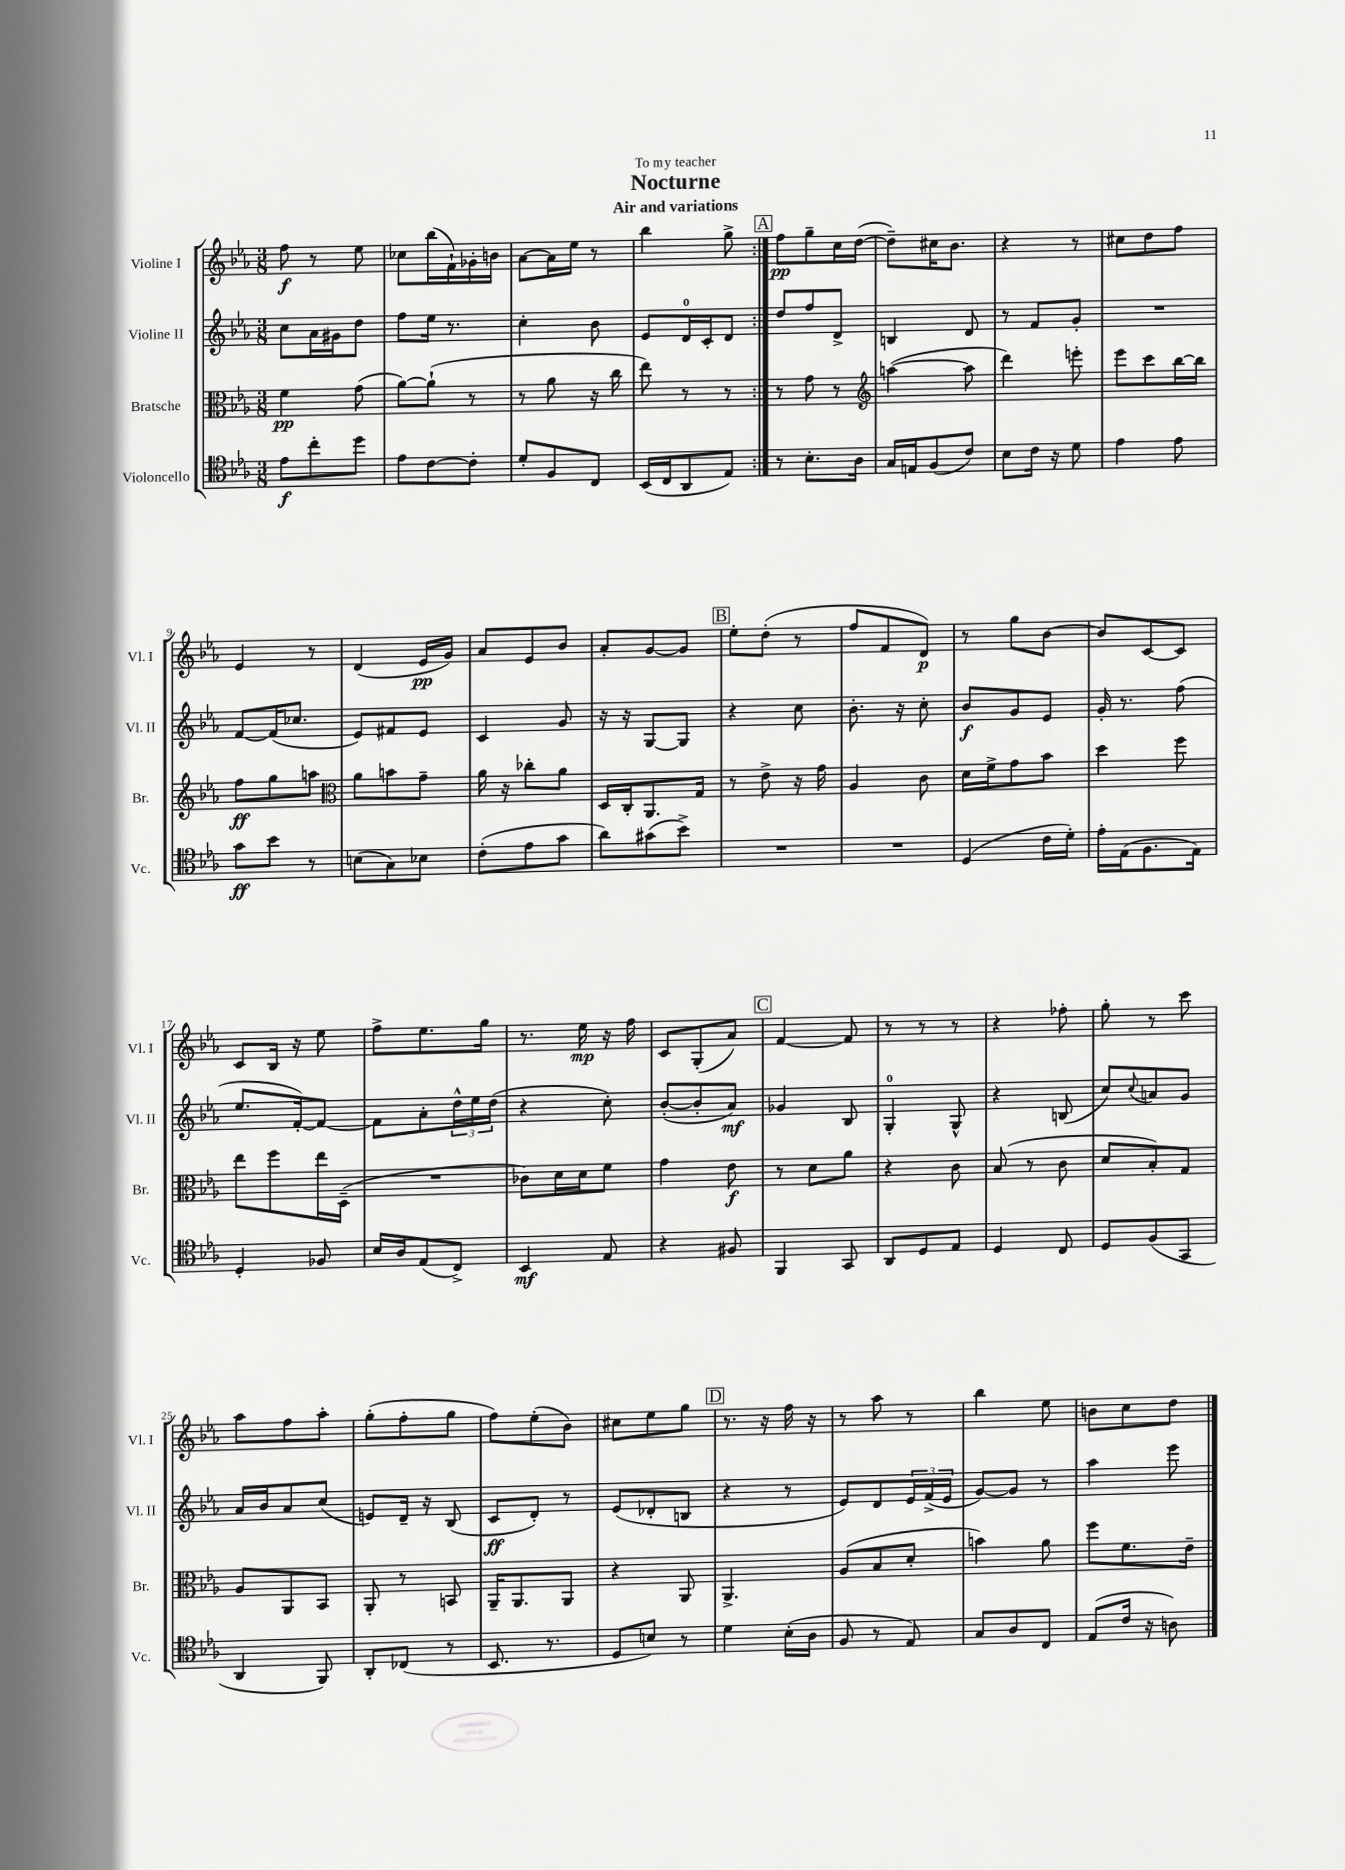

**kern	**kern	**kern	**kern
*staff4	*staff3	*staff2	*staff1
*clefC4	*clefC3	*clefG2	*clefG2
*k[b-e-a-]	*k[b-e-a-]	*k[b-e-a-]	*k[b-e-a-]
*M3/8	*M3/8	*M3/8	*M3/8
8e-	4f	8cc	8ff
8cc'	.	16a-	8r
.	.	16g#	.
8dd	(8g	8dd	8ee-
=	=	=	=
8e-	[8a-)	8ff	8cc-
[8c	(8a-`]	16ee-	(16bb-
.	.	8.r	16f`)
8c']	8r	.	16g-'
.	.	.	16b
=	=	=	=
8d'	8r	4cc'	[8a-
8F	8a-	.	16a-]
.	.	.	16ee-
8C	16r	8b-	8r
.	16cc	.	.
=	=	=	=
(16BB-	8ee-)	8e-	4bb-
16C	.	.	.
8AA-	8r	16d	.
.	.	16c'	.
8E-)	8r	8d	8gg^
=:|!	=:|!	=:|!	=:|!
8r	8r	8dd	8ff
8.B-'	8g	8ff	8gg~
.	8r	8d^	16cc
16A-	.	.	([16dd
=	=	=	=
*	*clefG2	*	*
16G	([4aa	4B	8dd~])
16E	.	.	.
(8F	.	.	16cc#
.	.	.	8.b-
8c)	8aa]	8d	.
=	=	=	=
8B-	4ddd)	8r	4r
16c	.	8f	.
16r	.	.	.
8d	8eee'	8g'	8r
=	=	=	=
4e-	8eee-	4.r	8cc#
.	8ccc	.	8dd
8e-	[16bb-	.	8ff
.	16bb-]	.	.
=	=	=	=
8g	8ff	[8f	4e-
8b-	8gg	(16f]	.
.	.	8.cc-	.
8r	8aa	.	8r
=	=	=	=
*	*clefC3	*	*
(8B	8a-	8e-)	(4d
8G)	8b	8f#	.
8B-	8g~	8e-	16e-
.	.	.	16g)
=	=	=	=
(8c'	16a-	4c	8a-
.	16r	.	.
8e-	8cc-'	.	8e-
8g	8a-	8g	8b-
=	=	=	=
8a-)	16D	16r	8a-'
.	16C'	16r	.
(8g#	8.AA-	[8G	[8g
8b-^)	.	8G]	8g]
.	16G	.	.
=	=	=	=
4.r	8r	4r	8ee-'
.	8e-^	.	(8dd'
.	16r	8cc	8r
.	16g	.	.
=	=	=	=
4.r	4A-	8.b-'	8ff
.	.	.	8f
.	.	16r	.
.	8c	8cc'	8d)
=	=	=	=
(4D	16d	8b-	8r
.	16f^	.	.
.	8g	8g	8gg
16c	8b-	8e-	[8b-
16d')	.	.	.
=	=	=	=
16e-'	4dd	16g'	8b-]
(16E-	.	8.r	.
8.F	.	.	[8c
.	8ff	(8ff	8c]
16E-)	.	.	.
=	=	=	=
4D'	8ee-	8.ee-	8c
.	8ff	.	16B-
.	.	[16f')	16r
8F-	16ee-	8f_	8ee-
.	(16D~	.	.
=	=	=	=
16B-	4.r	8f]	8ff^
16A-	.	.	.
(8E-	.	8a-'	8.ee-
8C^)	.	24dd^^	.
.	.	24ee-	.
.	.	.	16gg
.	.	(24dd	.
=	=	=	=
4BB-	8c-)	4r	8.r
.	16d	.	.
.	16d	.	16ee-
8E-	8f	8cc')	16r
.	.	.	16ff
=	=	=	=
4r	4g	([8b-'	8c
.	.	8b-']	(8G'
8F#	8e-	8a-)	8a-)
=	=	=	=
4FF	8r	4g-	[4f
.	8d	.	.
8GG	8a-	8B-	8f]
=	=	=	=
8AA-	4r	4G'	8r
8D	.	.	8r
8E-	8c	8G^^	8r
=	=	=	=
4D	(8B-	4r	4r
.	8r	.	.
8C	8c	(8B	8ff-'
=	=	=	=
8D	8d	8cc)	8gg'
.	.	8qqcc	.
(8F	8B-')	8a	8r
8GG	8G	8g	8ccc
=	=	=	=
4AA-	8A-	16a-	8aa-
.	.	16b-	.
.	8AA-	8a-	8ff
8FF)	8BB-	(8cc	8aa-'
=	=	=	=
8AA-'	8AA-'	8e)	(8gg'
(8C-	8r	16d~	8ff'
.	.	16r	.
8r	8BB	(8B-	8gg
=	=	=	=
8.BB-	16AA-~	8c	8ff)
.	8.AA-	.	.
.	.	8d')	(8ee-'
8.r	.	.	.
.	8AA-	8r	8b-)
=	=	=	=
8D	4r	(8e-	8cc#
8B)	.	8d-'	8ee-
8r	8AA-	8B	8gg
=	=	=	=
4d	4.AA-^	4r	8.r
.	.	.	16r
(16B-'	.	8r	16ff
16A-	.	.	16r
=	=	=	=
8F	(8A-	8e-)	8r
8r	8B-	8d	8aa-
8E-)	8d'	24e-	8r
.	.	(24f^	.
.	.	24e-	.
=	=	=	=
8G	4b)	[8g)	4bb-
8A-	.	8g]	.
8C	8a-	8r	8ee-
=	=	=	=
(8E-	8ff	4aa-	8b
16c	8.f	.	8cc
16r	.	.	.
8A)	.	8eee-	8dd
.	16e-~	.	.
==	==	==	==
*-	*-	*-	*-
